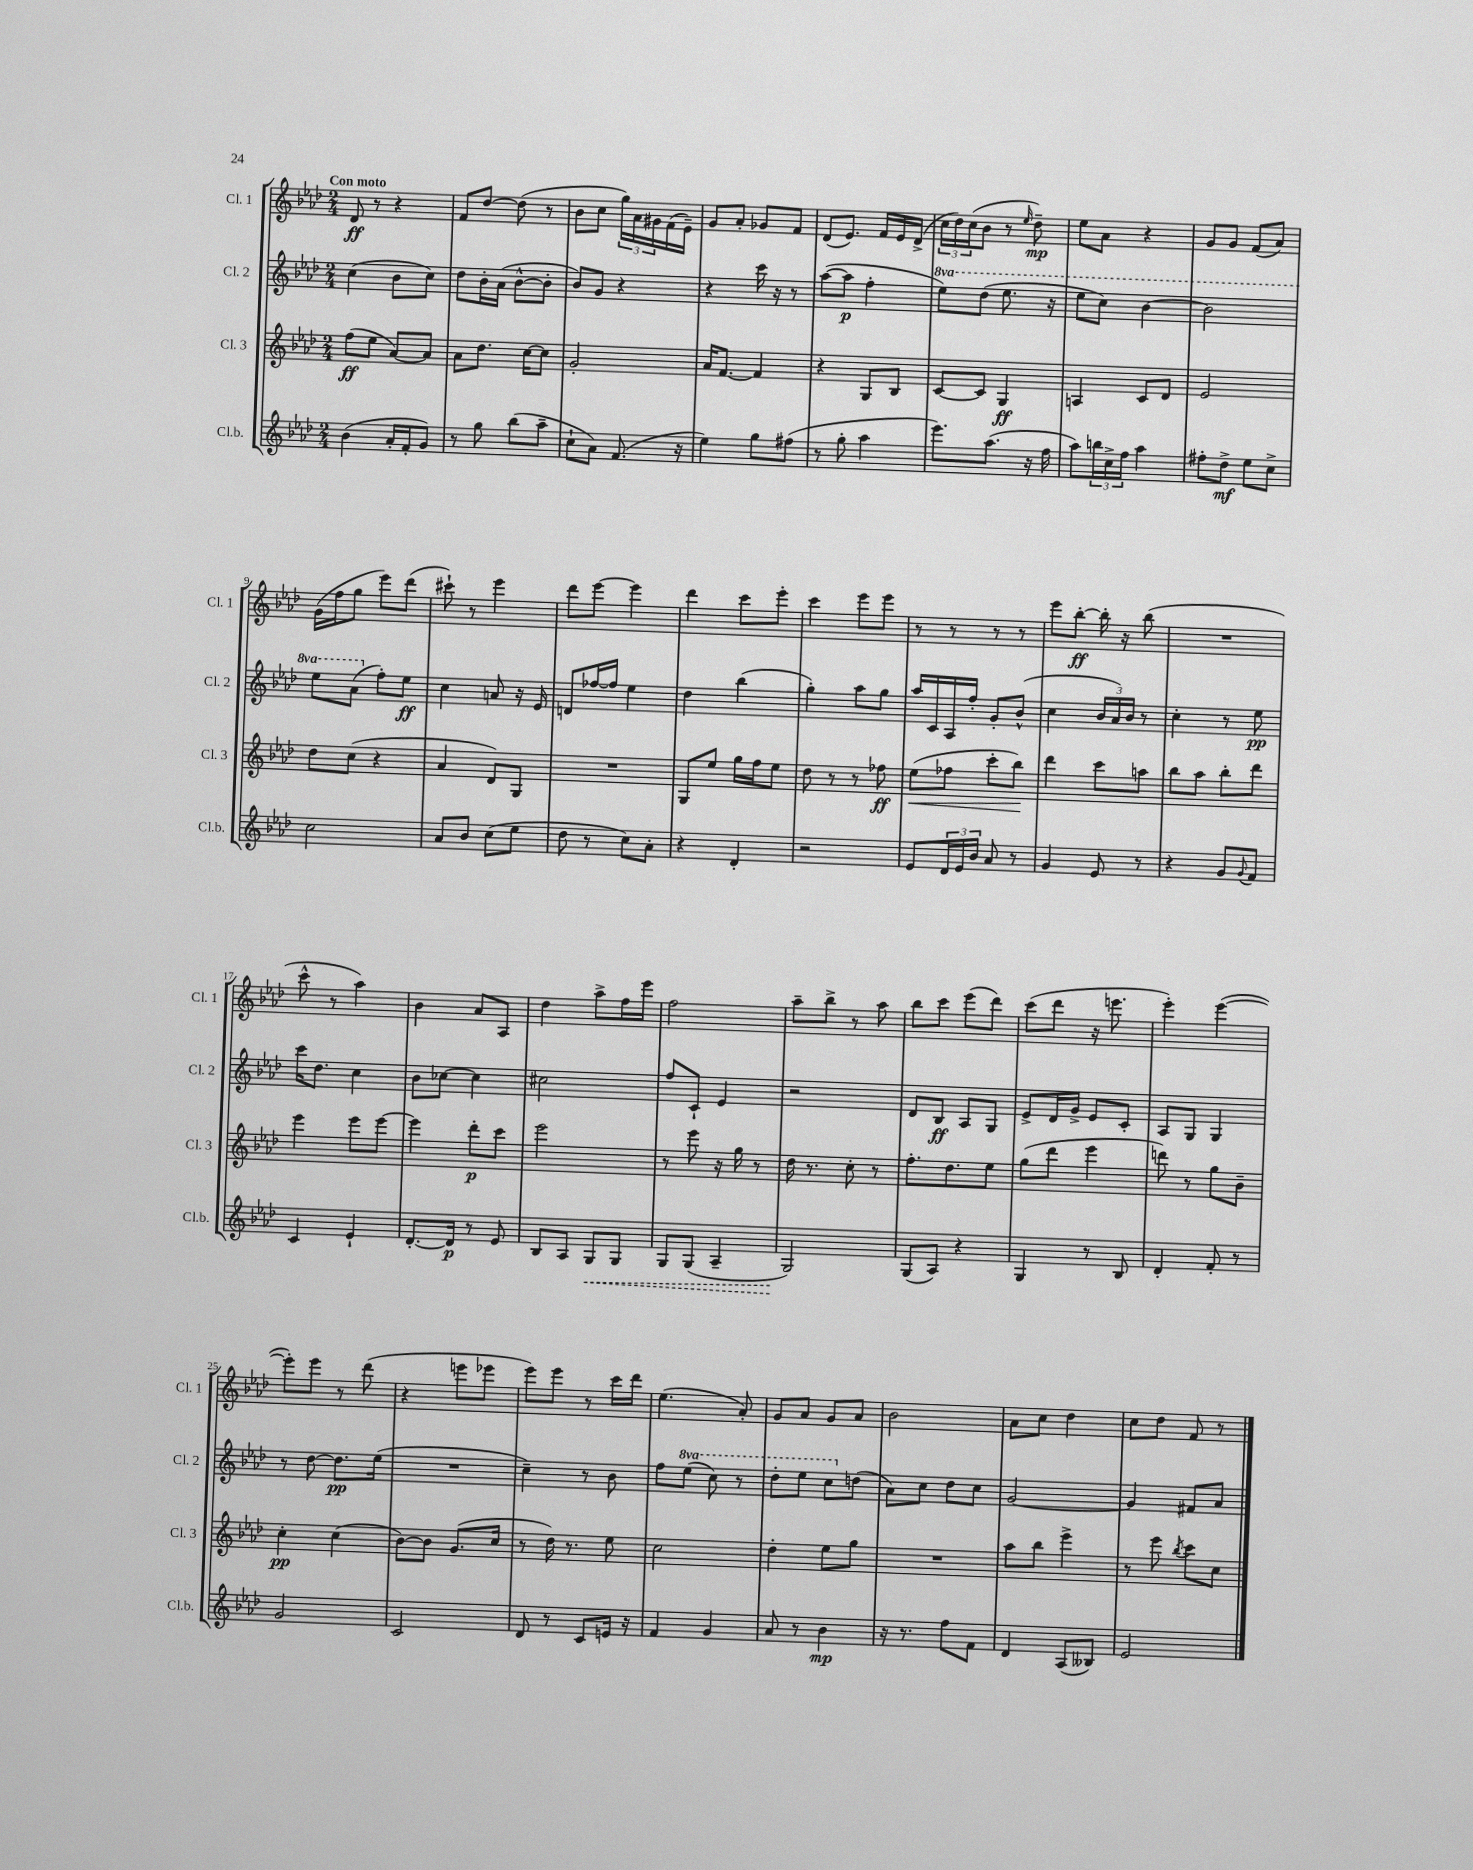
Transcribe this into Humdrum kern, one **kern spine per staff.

**kern	**dynam	**kern	**dynam	**kern	**dynam	**kern	**dynam
*part4	*part4	*part3	*part3	*part2	*part2	*part1	*part1
*staff4	*staff4	*staff3	*staff3	*staff2	*staff2	*staff1	*staff1
*I"Cl.b.	*	*I"Cl. 3	*	*I"Cl. 2	*	*I"Cl. 1	*
*I'Cl.b.	*	*I'Cl. 3	*	*I'Cl. 2	*	*I'Cl. 1	*
*clefG2	*	*clefG2	*	*clefG2	*	*clefG2	*
*k[b-e-a-d-]	*	*k[b-e-a-d-]	*	*k[b-e-a-d-]	*	*k[b-e-a-d-]	*
*M2/4	*	*M2/4	*	*M2/4	*	*M2/4	*
=1	=1	=1	=1	=1	=1	=1	=1
!	!	!	!	!	!	!LO:TX:a:B:t=Con moto	!
(4b-\	.	(8ff\L	ff	(4cc\	.	8d-/	ff
.	.	8ee-\J	.	.	.	8r	.
16a-'/LL	.	[8a-/L)	.	8b-\L	.	4r	.
16f'/J	.	.	.	.	.	.	.
8g/J)	.	8a-/J]	.	8cc\J)	.	.	.
=2	=2	=2	=2	=2	=2	=2	=2
8r	.	8a-\L	.	8dd-\L	.	8f/L	.
8gg\	.	8.dd-\J	.	16b-'\L	.	[8dd-/J	.
.	.	.	.	(16a-\JJ	.	.	.
(8bb-\L	.	.	.	[8b-^^\L	.	(8dd-\]	.
.	.	[16cc\KL	.	.	.	.	.
8aa-~\J	.	8cc\J]	.	8b-'\J]	.	8r	.
=3	=3	=3	=3	=3	=3	=3	=3
8cc`\L	.	2g'/	.	8b-/L)	.	8b-\L	.
8a-\J)	.	.	.	8g/J	.	8cc\J	.
(8.f/	.	.	.	4r	.	24gg\LL)	.
.	.	.	.	.	.	24a-\	.
.	.	.	.	.	.	24g#X\	.
.	.	.	.	.	.	(16f\	.
16r	.	.	.	.	.	16e-~\JJ)	.
=4	=4	=4	=4	=4	=4	=4	=4
4ee-\)	.	16a-/KL	.	4r	.	8g/L	.
.	.	[8.f/J	.	.	.	.	.
.	.	.	.	.	.	8a-'/J	.
8gg\L	.	4f/]	.	16ccc\	.	8g-X/L	.
.	.	.	.	16r	.	.	.
(8ff#X\J	.	.	.	8r	.	8f/J	.
=5	=5	=5	=5	=5	=5	=5	=5
8r	.	4r	.	([8aa-\L	.	(8d-/L	.
8gg'\	.	.	.	8aa-\J]	p	8.e-/J)	.
4aa-\	.	8G/L	.	4ff'\	.	.	.
.	.	.	.	.	.	16f/LL	.
.	.	8B-/J	.	.	.	16e-/	.
.	.	.	.	.	.	(16d-^/JJ	.
=6	=6	=6	=6	=6	=6	=6	=6
*	*	*	*	*8va	*	*	*
8.eee-\L)	.	[8c/L	.	8eee-\L)	.	24cc\LL	.
.	.	.	.	.	.	24dd-\)	.
.	.	.	.	.	.	(24cc\J	.
.	.	8c/J]	.	(8ddd-\J	.	8b-\J	.
(8.aa-\J	.	.	.	.	.	.	.
.	.	4G/	ff	8.eee-\	.	8r	.
.	.	.	.	.	.	16qqee-/	.
16r	.	.	.	.	.	8dd-~\)	mp
16ff\	.	.	.	16r	.	.	.
=7	=7	=7	=7	=7	=7	=7	=7
8aa-\L)	.	4An/	.	8eee-\L	.	8ee-\L	.
24bbn\L	.	.	.	8ccc\J)	.	8a-\J	.
24cc^\	.	.	.	.	.	.	.
24ff\JJ	.	.	.	.	.	.	.
4aa-\	.	8c/L	.	[4bb-\	.	4r	.
.	.	8d-/J	.	.	.	.	.
=8	=8	=8	=8	=8	=8	=8	=8
8ff#X'\L	.	2e-/	.	2bb-\]	.	8g/L	.
8dd-^\J	mf	.	.	.	.	8g/J	.
8ee-\L	.	.	.	.	.	(8f/L	.
8cc^\J	.	.	.	.	.	8a-/J)	.
!!LO:LB:g=z
=9	=9	=9	=9	=9	=9	=9	=9
2cc\	.	8dd-\L	.	8eee-\L	.	(16g\LL	.
.	.	.	.	.	.	16ff\J	.
.	.	(8cc\J	.	(8aa-\J	.	8gg\J	.
*	*	*	*	*X8va	*	*	*
.	.	4r	.	8ff'\L)	.	8eee-\L)	.
.	.	.	.	8ee-\J	ff	(8ddd-\J	.
=10	=10	=10	=10	=10	=10	=10	=10
8a-/L	.	4a-/	.	4cc\	.	8ccc#X`\)	.
8b-/J	.	.	.	.	.	8r	.
(8cc\L	.	8d-/L)	.	8an/	.	4eee-\	.
8ee-\J	.	8G/J	.	16r	.	.	.
.	.	.	.	16e-/	.	.	.
=11	=11	=11	=11	=11	=11	=11	=11
8dd-\	.	2r	.	8dn/L	.	8ddd-\L	.
8r	.	.	.	[16ff-X/L	.	[8eee-\J	.
.	.	.	.	16ff-/JJ]	.	.	.
8cc\L)	.	.	.	4ee-\	.	4eee-\]	.
8a-'\J	.	.	.	.	.	.	.
=12	=12	=12	=12	=12	=12	=12	=12
4r	.	8G/L	.	4dd-\	.	4ddd-\	.
.	.	8ee-/J	.	.	.	.	.
4d-'/	.	16gg\LL	.	(4bb-\	.	8ccc\L	.
.	.	16ff\J	.	.	.	.	.
.	.	8ee-\J	.	.	.	8eee-'\J	.
=13	=13	=13	=13	=13	=13	=13	=13
2r	.	8dd-\	.	4gg'\)	.	4ccc\	.
.	.	8r	.	.	.	.	.
.	.	8r	.	8aa-\L	.	8eee-\L	.
.	.	8ff-X\	ff	8gg\J	.	8eee-\J	.
=14	=14	=14	=14	=14	=14	=14	=14
!	!	!	!LO:HP:b	!	!	!	!
8e-/L	.	(8ee-\L	<	16aa-/LL	.	8r	.
.	.	.	.	16c/	.	.	.
24d-/L	.	8ff-X\J	.	16A-/	.	8r	.
24e-/	.	.	.	.	.	.	.
.	.	.	.	16ff'/JJ	.	.	.
24b-/JJ	.	.	.	.	.	.	.
8a-/	.	8ccc'\L	.	8g'/L	.	8r	.
8r	.	8bb-\J)	.	(8b-^^/J	.	8r	.
.	.	.	[	.	.	.	.
=15	=15	=15	=15	=15	=15	=15	=15
4g/	.	4ddd-\	.	4cc\	.	8eee-\L	.
.	.	.	.	.	.	[8bb-'\J	ff
8e-/	.	8ccc\L	.	24b-/LL	.	16bb-'\]	.
.	.	.	.	24a-/)	.	.	.
.	.	.	.	.	.	16r	.
.	.	.	.	24b-/JJ	.	.	.
8r	.	8aan\J	.	8r	.	(8bb-\	.
=16	=16	=16	=16	=16	=16	=16	=16
4r	.	8bb-\L	.	4cc'\	.	2r	.
.	.	8aa-\J	.	.	.	.	.
8g/L	.	8bb-'\L	.	8r	.	.	.
8qqg/	.	.	.	.	.	.	.
8f/J	.	8ddd-\J	.	8ee-\	pp	.	.
!!LO:LB:g=z
=17	=17	=17	=17	=17	=17	=17	=17
4c/	.	4eee-\	.	16ccc\KL	.	8ccc^^\	.
.	.	.	.	8.dd-\J	.	.	.
.	.	.	.	.	.	8r	.
4e-`/	.	8eee-\L	.	4cc\	.	4aa-\)	.
.	.	[8eee-\J	.	.	.	.	.
=18	=18	=18	=18	=18	=18	=18	=18
[8.d-'/L	.	4eee-\]	.	8b-\L	.	4b-\	.
.	.	.	.	[8cc-X\J	.	.	.
16d-/Jk]	p	.	.	.	.	.	.
8r	.	8ddd-'\L	p	4cc-\]	.	8a-/L	.
8e-/	.	8ccc\J	.	.	.	8A-/J	.
=19	=19	=19	=19	=19	=19	=19	=19
8B-/L	.	2eee-\	.	2cc#X\	.	4dd-\	.
8A-/J	.	.	.	.	.	.	.
!	!LO:HP:b	!	!	!	!	!	!
8G/L	<	.	.	.	.	8aa-^\L	.
8G/J	.	.	.	.	.	16ff\L	.
.	.	.	.	.	.	16eee-\JJ	.
=20	=20	=20	=20	=20	=20	=20	=20
8G/L	.	8r	.	8ff/L	.	2ff\	.
(8G/J	.	8eee-\	.	8c`/J	.	.	.
4A-~/	.	16r	.	4e-/	.	.	.
.	.	16gg\	.	.	.	.	.
.	.	8r	.	.	.	.	.
=21	=21	=21	=21	=21	=21	=21	=21
2G/)	.	16dd-\	.	2r	.	8aa-~\L	.
.	.	8.r	.	.	.	.	.
.	.	.	.	.	.	8bb-^\J	.
.	.	8cc'\	.	.	.	8r	.
.	.	8r	.	.	.	8aa-\	.
.	[	.	.	.	.	.	.
=22	=22	=22	=22	=22	=22	=22	=22
(8G/L	.	8.ff'\L	.	8d-/L	.	8bb-\L	.
8A-/J)	.	.	.	8B-/J	ff	8ccc\J	.
.	.	8.dd-\	.	.	.	.	.
4r	.	.	.	8A-/L	.	(8eee-\L	.
.	.	8ee-\J	.	8G/J	.	8ddd-\J)	.
=23	=23	=23	=23	=23	=23	=23	=23
4G/	.	(8gg\L	.	8e-^/L	.	(8ccc\L	.
.	.	8ddd-\J	.	16d-/L	.	8ddd-\J	.
.	.	.	.	16g^/JJ	.	.	.
8r	.	4eee-\	.	8e-/L	.	16r	.
.	.	.	.	.	.	8.eeen\	.
8B-/	.	.	.	8c'/J	.	.	.
=24	=24	=24	=24	=24	=24	=24	=24
4d-'/	.	8dddn\)	.	8A-/L	.	4eee-'\)	.
.	.	8r	.	8G/J	.	.	.
8f'/	.	8gg\L	.	4G/	.	([4eee-\	.
8r	.	8b-~\J	.	.	.	.	.
!!LO:LB:g=z
=25	=25	=25	=25	=25	=25	=25	=25
2g/	.	4cc'\	pp	8r	.	8eee-'\L])	.
.	.	.	.	[8dd-\	.	8eee-\J	.
.	.	(4cc\	.	8.dd-\L]	pp	8r	.
.	.	.	.	.	.	(8ddd-\	.
.	.	.	.	(16ee-\Jk	.	.	.
=26	=26	=26	=26	=26	=26	=26	=26
2c/	.	[8b-\L)	.	2r	.	4r	.
.	.	8b-\J]	.	.	.	.	.
.	.	(8.g/L	.	.	.	8eeen\L	.
.	.	.	.	.	.	8eee-X\J	.
.	.	16cc/Jk	.	.	.	.	.
=27	=27	=27	=27	=27	=27	=27	=27
8d-/	.	8r	.	4cc~\)	.	8eee-\L)	.
8r	.	16dd-\)	.	.	.	8eee-\J	.
.	.	8.r	.	.	.	.	.
8c/L	.	.	.	8r	.	8r	.
16en/Jk	.	8ee-\	.	8b-\	.	16ccc\LL	.
16r	.	.	.	.	.	16ddd-\JJ	.
=28	=28	=28	=28	=28	=28	=28	=28
4f/	.	2cc\	.	8ff\L	.	(4.ee-\	.
*	*	*	*	*8va	*	*	*
.	.	.	.	(8eee-\J	.	.	.
4g/	.	.	.	8ccc\)	.	.	.
.	.	.	.	8r	.	8a-'/)	.
=29	=29	=29	=29	=29	=29	=29	=29
8a-/	.	4dd-'\	.	8ddd-'\L	.	8g/L	.
8r	.	.	.	8eee-\J	.	8a-/J	.
4b-\	mp	8ee-\L	.	8ccc\L	.	8g/L	.
*	*	*	*	*X8va	*	*	*
.	.	8gg\J	.	(8ddn\J	.	8a-/J	.
=30	=30	=30	=30	=30	=30	=30	=30
16r	.	2r	.	8a-\L)	.	2b-\	.
8.r	.	.	.	.	.	.	.
.	.	.	.	8cc\J	.	.	.
8ff\L	.	.	.	8dd-\L	.	.	.
8f\J	.	.	.	8cc\J	.	.	.
=31	=31	=31	=31	=31	=31	=31	=31
4d-/	.	8aa-\L	.	[2g/	.	8a-\L	.
.	.	8bb-\J	.	.	.	8cc\J	.
(8A-/L	.	4eee-^\	.	.	.	4dd-\	.
8B--X/J)	.	.	.	.	.	.	.
=32	=32	=32	=32	=32	=32	=32	=32
2e-/	.	8r	.	4g/]	.	8cc\L	.
.	.	8eee-\	.	.	.	8dd-\J	.
.	.	8qbb-/	.	.	.	.	.
.	.	8ccc\L	.	8f#X/L	.	8f/	.
.	.	8cc\J	.	8a-/J	.	8r	.
==	==	==	==	==	==	==	==
*-	*-	*-	*-	*-	*-	*-	*-
